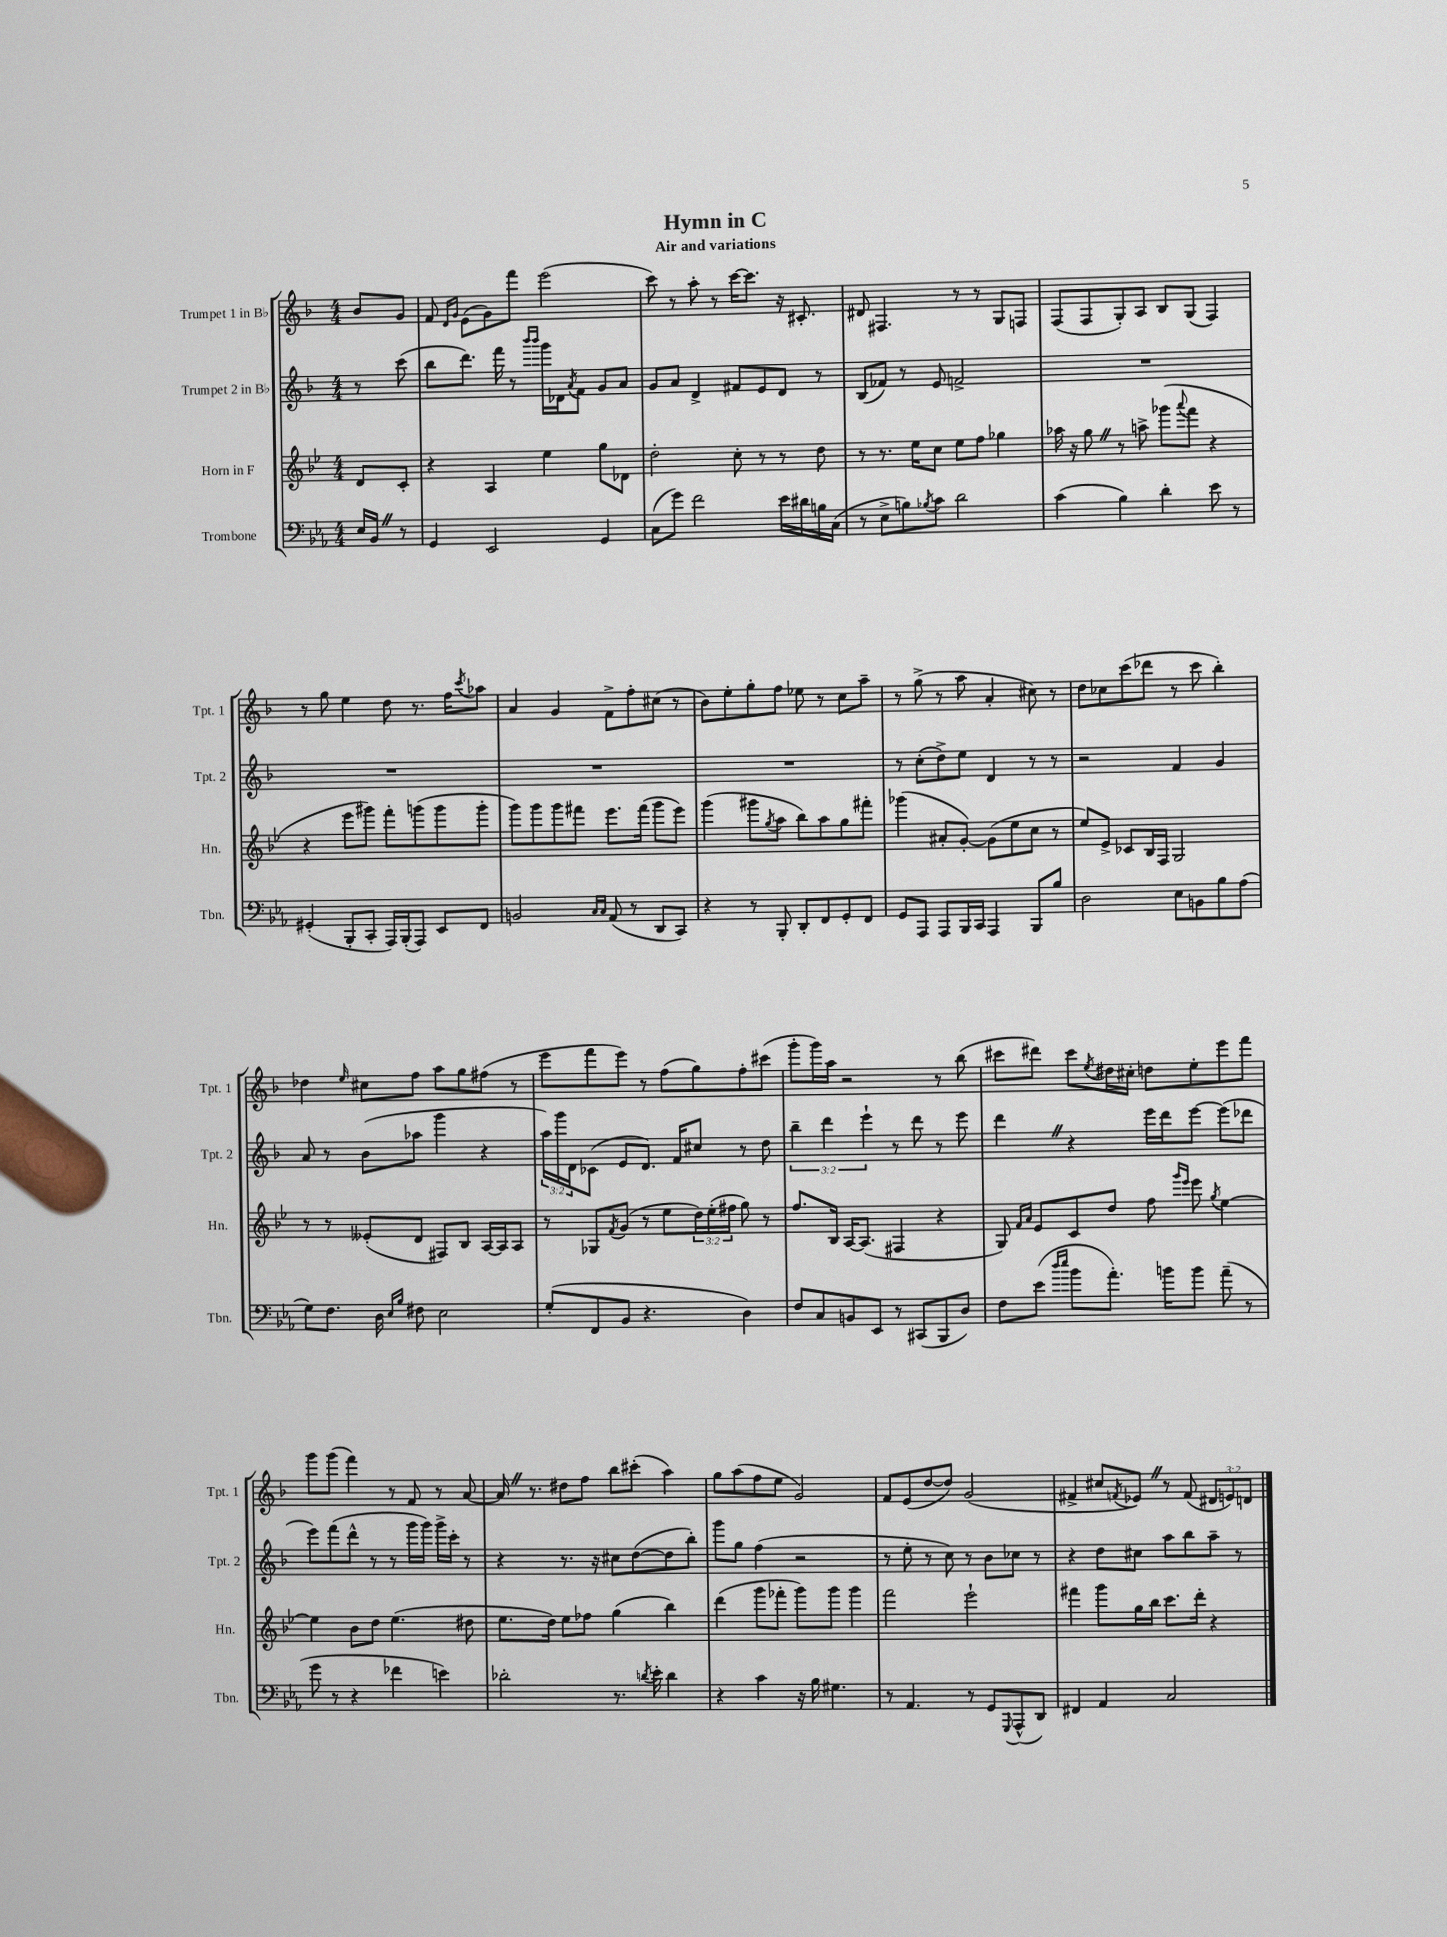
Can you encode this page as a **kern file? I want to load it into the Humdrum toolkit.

**kern	**kern	**kern	**kern
*part4	*part3	*part2	*part1
*staff4	*staff3	*staff2	*staff1
*I"Trombone	*I"Horn in F	*I"Trumpet 2 in B♭	*I"Trumpet 1 in B♭
*I'Tbn.	*I'Hn.	*I'Tpt. 2	*I'Tpt. 1
*clefF4	*clefG2	*clefG2	*clefG2
*k[b-e-a-]	*k[b-e-]	*k[b-]	*k[b-]
*M4/4	*M4/4	*M4/4	*M4/4
=	=	=	=
16E-/LL	8d/L	8r	8b-/L
16BB-Z/JJ	.	.	.
8r	8c'/J	(8ccc\	8g/J
=1	=1	=1	=1
4GG/	4r	8bb-\L	8f/
.	.	.	16qqd/LL
.	.	.	16qqg/JJ
.	.	8.ddd\J)	(8e\L
2EE-/	4A/	.	8g\)
.	.	16fff\	.
.	.	8r	8fff\J
.	.	16qqbbb-/LL	.
.	.	16qqbbb-/JJ	.
.	4ee-\	16ggg\LL	(2eee\
.	.	16d-X\J	.
.	.	8qa/	.
.	.	8f\J	.
4GG/	8gg\L	8g/L	.
.	8d-X\J	8a/J	.
=2	=2	=2	=2
(8C\L	2dd'\	8g/L	8ccc\)
8g\J)	.	8a/J	8r
2f\	.	4d^/	8aa'\
.	.	.	8r
.	8cc'\	8f#X/L	[16ccc\KL
.	.	.	8.ccc\J]
.	8r	8e/	.
16e-\LL	8r	8d/J	16r
16d#X\	.	.	8.c#X'/
16Bn\	8dd\	8r	.
(16C\JJ	.	.	.
=3	=3	=3	=3
8r	8r	(8B-/L	8d#X/
8E-^\L	8.r	8f-X/J)	4.F#X/
8Bn\)	.	8r	.
.	16ee-\KL	.	.
8qB-X/	.	.	.
8c\J	8cc\J	8e/	.
2d\	8ee-\L	2fn^/	8r
.	8ff\J	.	8r
.	4gg-X\	.	8G/L
.	.	.	8Fn/J
=4	=4	=4	=4
(4c\	16aa-X\	1r	(8F/L
.	16r	.	.
.	8ggZ\	.	8F/
4B-\)	8r	.	8G'/)
.	8aan^\	.	8A/J
4d'\	(8ggg-X\L	.	8B-/L
.	8qqaaa/	.	.
.	8fff\J	.	(8G/J
8e-\	4r	.	4F/)
8r	.	.	.
!!LO:LB:g=z
=5	=5	=5	=5
(4GG#X'/	4r	1r	8r
.	.	.	8gg\
8BBB-'/L	8eee-\L	.	4ee\
8CC'/J	8ggg#X\J)	.	.
16AAA-/LL)	8fff'\L	.	8dd\
(16BBB-'/J	.	.	.
8AAA-/J)	(8gggn\	.	8.r
8EE-/L	8ggg\	.	.
.	.	.	16ff\KL
.	.	.	8qccc/
8FF/J	8ggg'\J	.	8aa-X\J
=6	=6	=6	=6
2BBn/	8ggg\L)	1r	4a/
.	8ggg\	.	.
.	8ggg\	.	4g/
.	8fff#X\J	.	.
16qqC/LL	.	.	.
16qqC/JJ	.	.	.
(8AA-/	8.eee-\L	.	8f^\L
8r	.	.	8ff'\
.	(16fff#\Jk	.	.
8DD/L	8ggg\L	.	(8cc#X\J
8CC/J)	8eee-\J)	.	8r
=7	=7	=7	=7
4r	(4ggg\	1r	8b-\L)
.	.	.	8ee'\
8r	8ggg#X\L	.	8gg'\
.	8qgg/	.	.
8BBB-'/	8aa\J	.	8ff\J
8DD'/L	8bb-\L)	.	8ee-X\
8FF/	8aa\	.	8r
8GG'/	8gg\	.	8cc\L
8FF/J	8fff#X'\J	.	8aa~\J
=8	=8	=8	=8
8GG/L	(4ggg-X\	8r	8r
8AAA-/J	.	(8cc'\L	(8gg^\
8AAA-/L	8a#X'/L	8dd^\)	8r
16BBB-/L	[8g'/J)	8ee\J	8aa\
16CC/JJ	.	.	.
4AAA-/	(8g\L]	4d/	4a'/
.	8ee-\	.	.
8BBB-/L	8cc\J	8r	8cc#X\)
8B-/J	8r	8r	8r
=9	=9	=9	=9
2D\	8ee-/L)	2r	8dd\L
.	8e-^/J	.	8cc-X\
.	8c-X/L	.	(8ccc\
.	16B-/L	.	8ddd-X\J
.	16F/JJ	.	.
8E-\L	2G/	4f/	8r
8BBn\	.	.	8ccc\
8B-\	.	4g/	4bb-'\)
(8A-\J	.	.	.
!!LO:LB:g=z
=10	=10	=10	=10
8G\L)	8r	8a/	4dd-X\
8.F\J	8r	8r	.
.	.	.	16qqee/
.	(8e--X'/L	(8b-\L	8cc#X\L
16D\	.	.	.
16qqE-/LL	.	.	.
16qqB-/JJ	.	.	.
8F#X\	8d/J	8aa-X\J	8ff\J
2E-\	8F#X/L)	4ggg\	8aa\L
.	8B-/J	.	8gg\
.	[16A/LL	4r	(8ff#X\J
.	16A/J]	.	.
.	8A/J	.	8r
=11	=11	=11	=11
(8G'/L	8r	24aa\LL)	8eee\L
.	.	24ggg\	.
.	.	24d\J	.
8FF/	8G-X/L	(8c-X\J	8fff\
.	8qf/	.	.
8BB-/J	(8g/J	8e/L	8eee\J)
4.r	8r	8.d/J)	8r
.	8ee-\L	.	(8ff\L
.	.	16f/KL	.
.	24dd\L)	8cc#X/J	8gg\)
.	(24ee-'\	.	.
.	24ff#X\JJ	.	.
4D\)	8gg\)	8r	8ff'\
.	8r	8dd\	(8ccc#X\J
=12	=12	=12	=12
8F/L	8.ff/L	6bb-~\	8ggg'\L
8C/	.	.	16ggg\L)
.	.	6ddd\	.
.	16B-/Jk	.	16aa\JJ
8BBn/	[16A/KL	.	2r
.	(8.A/J]	.	.
.	.	6eee`\	.
8EE-/J	.	.	.
8r	4F#X/	8r	.
(8CC#X/L	.	8ddd\	.
8BBB-/	4r	8r	8r
8D/J)	.	8eee\	(8bb-\
=13	=13	=13	=13
8F\L	8G/)	4dddZ\	8ccc#X\L
.	16qqf/LL	.	.
.	16qqa/JJ	.	.
(8e-\J	8e-/L	.	8ddd#X\J)
16qqdd/LL	.	.	.
16qqee-/JJ	.	.	.
8b-\L	8c/	4r	8ccc#\L
.	.	.	8qee/
8.a-'\J)	8dd/J	.	16dd#X\L
.	.	.	16cc#X'\JJ
.	8ff\	16eee\LL	8ddn\L
16bn\KL	.	16ddd\J	.
.	16qqggg/LL	.	.
.	16qqeee-/JJ	.	.
8b\J	8eee-\	[8eee\J	8ee'\
.	8qgg/	.	.
(8a-~\	[4ee-\	(8eee\L]	8eee\
8r	.	8ddd-X\J	8fff\J
!!LO:LB:g=z
=14	=14	=14	=14
8g\	4ee-\]	8eee\L)	8ggg\L
8r	.	(8fff\	(8ggg\J
4r	8b-\L	8ddd^^\J	4fff\)
.	8dd\J	8r	.
4f-X\	(4.ee-\	8r	8r
.	.	16ggg\LL	8f/
.	.	16ggg\JJ)	.
4en\)	.	16ggg^\LL	8r
.	.	16ccc'\JJ	.
.	8dd#X\	8r	[8a/
=15	=15	=15	=15
2d-X'\	8.ee-\L	4r	16aZ/]
.	.	.	8.r
.	16dd\Jk)	.	.
.	8ee-\L	8.r	8dd#X\L
.	8ff-X\J	.	8ff\J
.	.	16r	.
8.r	(4gg\	8cc#X\L	8bb-\L
.	.	([8dd\	(8ccc#X'\J
8qdn/	.	.	.
16e-'\	.	.	.
4d\	4bb-\)	8dd\]	4aa\)
.	.	8bb-'\J)	.
=16	=16	=16	=16
4r	(4ddd\	8ggg\L	8gg\L
.	.	8gg\J	(8aa\
4c\	8ggg\L	(4ff\	8ff\
.	8fff-X'\J	.	8ee\J
16r	8ggg\L)	2r	2g/)
16B-\	.	.	.
4.G#X\	8ggg\J	.	.
.	4ggg\	.	.
=17	=17	=17	=17
8r	2fff\	8r	8f/L
4.AA-/	.	8ee'\	(8e/
.	.	8r	[8dd/
.	.	8cc\)	8dd/J])
8r	2eee-`\	8r	(2g/
8GG/L	.	8b-\L	.
8qqGGG/	.	.	.
(8AAA-^^/	.	8cc-X\J	.
8DD/J)	.	8r	.
=18	=18	=18	=18
4FF#X/	4fff#X\	4r	4f#X^/
4AA-/	8ggg\L	8dd\L	8cc#X/L
.	.	.	8qfn/
.	16gg\L	8cc#X\J	8e-XZ/J)
.	16bb-\JJ	.	.
2C/	8.ccc\L	8aa\L	8r
.	.	8bb-\	(8f/
.	16ddd'\Jk	.	.
.	4r	8aa~\J	12d#X/L
.	.	.	12en/)
.	.	8r	.
.	.	.	12dn/J
==	==	==	==
*-	*-	*-	*-
